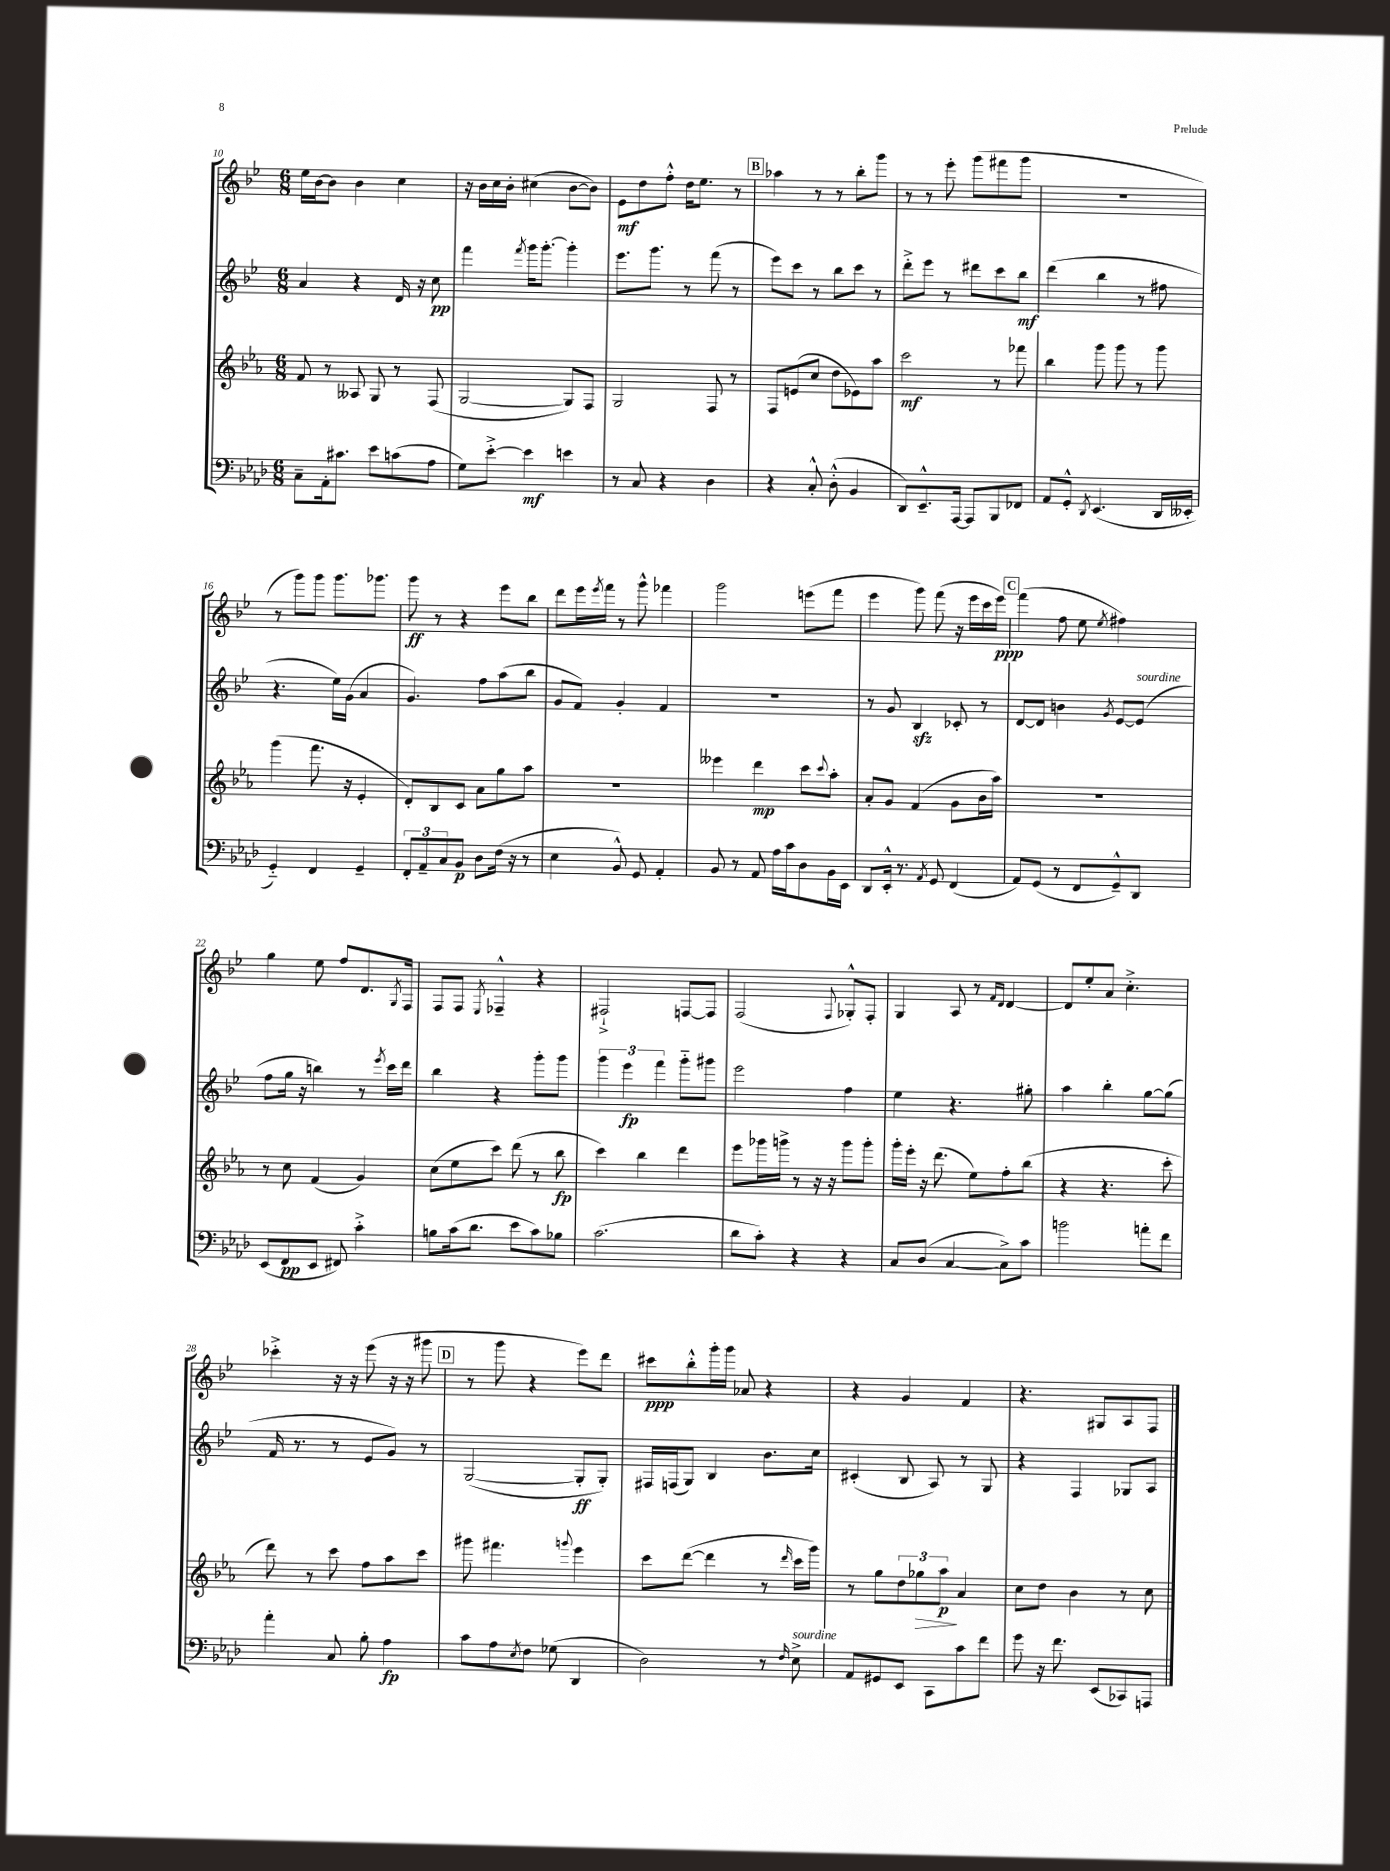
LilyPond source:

<<
\new StaffGroup <<
\new Staff = "s0" {
    \clef treble \key bes \major \numericTimeSignature \time 6/8
    ees''16 bes'16~ bes'8 bes'4 c''4 |
    r16 bes'16 c''16 bes'16-. cis''4( bes'8~ bes'8) |
    ees'8\mf d''8 f''8-.-^ d''16 ees''8. r8 |
    \mark \markup { \box "B" } aes''4 r8 r8 bes''8-. g'''8 |
    r8 r8 ees'''8-. g'''8( fis'''8 g'''8 |
    R2. |
    r8 g'''8) g'''8 g'''8. ges'''8. |
    g'''8\ff r8 r4 ees'''8 bes''8 |
    d'''8 ees'''16 \acciaccatura { ees'''8 } f'''16 r8 g'''8-^ fes'''4 |
    g'''2 e'''8( f'''8 |
    ees'''4 g'''8) f'''8( r16 ees'''16 c'''16 ees'''16\ppp) |
    \mark \markup { \box "C" } f'''4( f''8 ees''8 \acciaccatura { ees''8 } fis''4) |
    g''4 ees''8 f''8 d'8. \acciaccatura { g8 } f16 |
    f8 f8 \acciaccatura { ees8 } fes4---^ r4 |
    fis2-!-> f8~ f8 |
    f2( \appoggiatura { f8 } ges8-.-^) f8-. |
    g4 a8 r8 \grace { f'16 d'16 } d'4~ |
    d'8 ees''8-. a'8 c''4.-.-> |
    ces'''4-.-> r16 r16 ees'''8( r16 r16 gis'''8 |
    \mark \markup { \box "D" } r8 g'''8 r4 ees'''8) d'''8 |
    cis'''8\ppp bes''8-.-^ g'''16-. g'''16 aes'8 r4 |
    r4 g'4 f'4 |
    r4. gis8 a8 f8 \bar "|." |
}
\new Staff = "s1" {
    \clef treble \key bes \major \numericTimeSignature \time 6/8
    a'4 r4 d'16 r16 c''8\pp |
    f'''4 \acciaccatura { f'''8 } g'''16 g'''8.~-. g'''4-. |
    ees'''8. g'''8. r8 f'''8( r8 |
    \mark \markup { \box "B" } ees'''8) c'''8 r8 bes''8 c'''8 r8 |
    d'''8-.-> ees'''8 r8 dis'''8 c'''8 bes''8\mf |
    d'''4( bes''4 r8 fis''8 |
    r4. ees''16) g'16( a'4 |
    g'4.) f''8 a''8( bes''8 |
    g'8 f'8) g'4-. f'4 |
    R2. |
    r8 g'8 bes4\sfz ces'8-. r8 |
    \mark \markup { \box "C" } d'8~ d'8 b'4 \acciaccatura { g'8 } ees'8~ ees'8^\markup { \italic "sourdine" }( |
    f''8 g''16 r16 b''4) r8 \acciaccatura { ees'''8 } c'''16 d'''16 |
    bes''4 r4 g'''8-. g'''8 |
    \tuplet 3/2 { g'''4 ees'''4\fp f'''4 } g'''8-_ gis'''8 |
    ees'''2 f''4 |
    ees''4 r4. gis''8-. |
    a''4 bes''4-. g''8~ g''8( |
    f'16 r8. r8 ees'8 g'8) r8 |
    \mark \markup { \box "D" } g2~( g8-.\ff g8-.) |
    fis16 f16( g8) bes4 bes'8. c''16 |
    cis'4-.( bes8 a8) r8 g8 |
    r4 f4 ges8 a8 \bar "|." |
}
\new Staff = "s2" {
    \clef treble \key ees \major \numericTimeSignature \time 6/8
    f'8 r8 aeses8 g8 r8 f8( |
    g2~ g8) f8 |
    g2 f8 r8 |
    \mark \markup { \box "B" } f8 e'8( c''8 d''8 ees'8) aes''8 |
    c'''2\mf r8 fes'''8 |
    bes''4 g'''8 g'''8 r8 g'''8 |
    g'''4( f'''8. r16 ees'4-. |
    d'8-.) bes8 c'8 aes'8 g''8 aes''8 |
    R2. |
    eeses'''4 d'''4\mp c'''8 \appoggiatura { c'''8 } aes''8-. |
    aes'8-. g'8 f'4( g'8 bes'16 aes''16) |
    \mark \markup { \box "C" } R2. |
    r8 c''8 f'4( g'4) |
    c''8( ees''8 c'''8) d'''8( r8 bes''8\fp |
    c'''4) bes''4 d'''4 |
    ees'''8 ges'''16 g'''16-> r8 r16 r16 g'''8 g'''8-. |
    g'''16-. ees'''16-. r16 d'''8.( ees''8) f''8-. bes''8( |
    r4 r4. c'''8-. |
    d'''8) r8 c'''8 f''8 aes''8 c'''8 |
    \mark \markup { \box "D" } gis'''8 fis'''4. \appoggiatura { g'''8 } ees'''4 |
    c'''8 d'''8~( d'''4 r8 \grace { d'''16 } c'''16 g'''16) |
    r8 g''8 \tuplet 3/2 { d''8 ges''8\> aes''8\p\! } aes'4 |
    c''8 d''8 bes'4 r8 c''8 \bar "|." |
}
\new Staff = "s3" {
    \clef bass \key aes \major \numericTimeSignature \time 6/8
    c8-- aes,16-. cis'8. ees'8 c'8( aes8 |
    g8) ees'8~-.-> ees'4\mf e'4 |
    r8 c8 r4 des4 |
    \mark \markup { \box "B" } r4 c8-.-^ des8-.-^( bes,4 |
    des,8) ees,8.---^ aes,,16~ aes,,8 bes,,8 fes,8 |
    aes,8 g,8-.-^ \acciaccatura { des,8 } ees,4.( des,16 eeses,16-. |
    g,4-_) f,4 g,4-- |
    \tuplet 3/2 { f,8-. aes,8-- c8 } bes,8\p des8 f16( r16 r8 |
    ees4 bes,8-^) g,8 aes,4-. |
    bes,8 r8 aes,8 aes16 c'16 des8 bes,16 ees,16 |
    des,8 ees,16-.-^ r8. \acciaccatura { aes,8 } g,8 f,4( |
    \mark \markup { \box "C" } aes,8) g,8( r8 f,8 g,8---^) des,8 |
    ees,8( f,8\pp ees,8 fis,8) c'4-.-> |
    b8 c'16( des'8. ees'8 c'8) bes8 |
    c'2.( |
    des'8 c'8-.) r4 r4 |
    c8 des8( c4~ c8->) c'8 |
    b'2 a'8-. f'8 |
    aes'4-. c8 bes8-. aes4\fp |
    \mark \markup { \box "D" } c'8 aes8 \acciaccatura { ees8 } f8 ges8( des,4 |
    des2) r8 \grace { f16 } ees8->^\markup { \italic "sourdine" } |
    aes,8 gis,8 ees,8 c,8 c'8 f'8 |
    g'8 r16 f'8. ees,8( ces,8) a,,8 \bar "|." |
}
>>
>>
\layout { \context { \Score currentBarNumber = #10 } }
